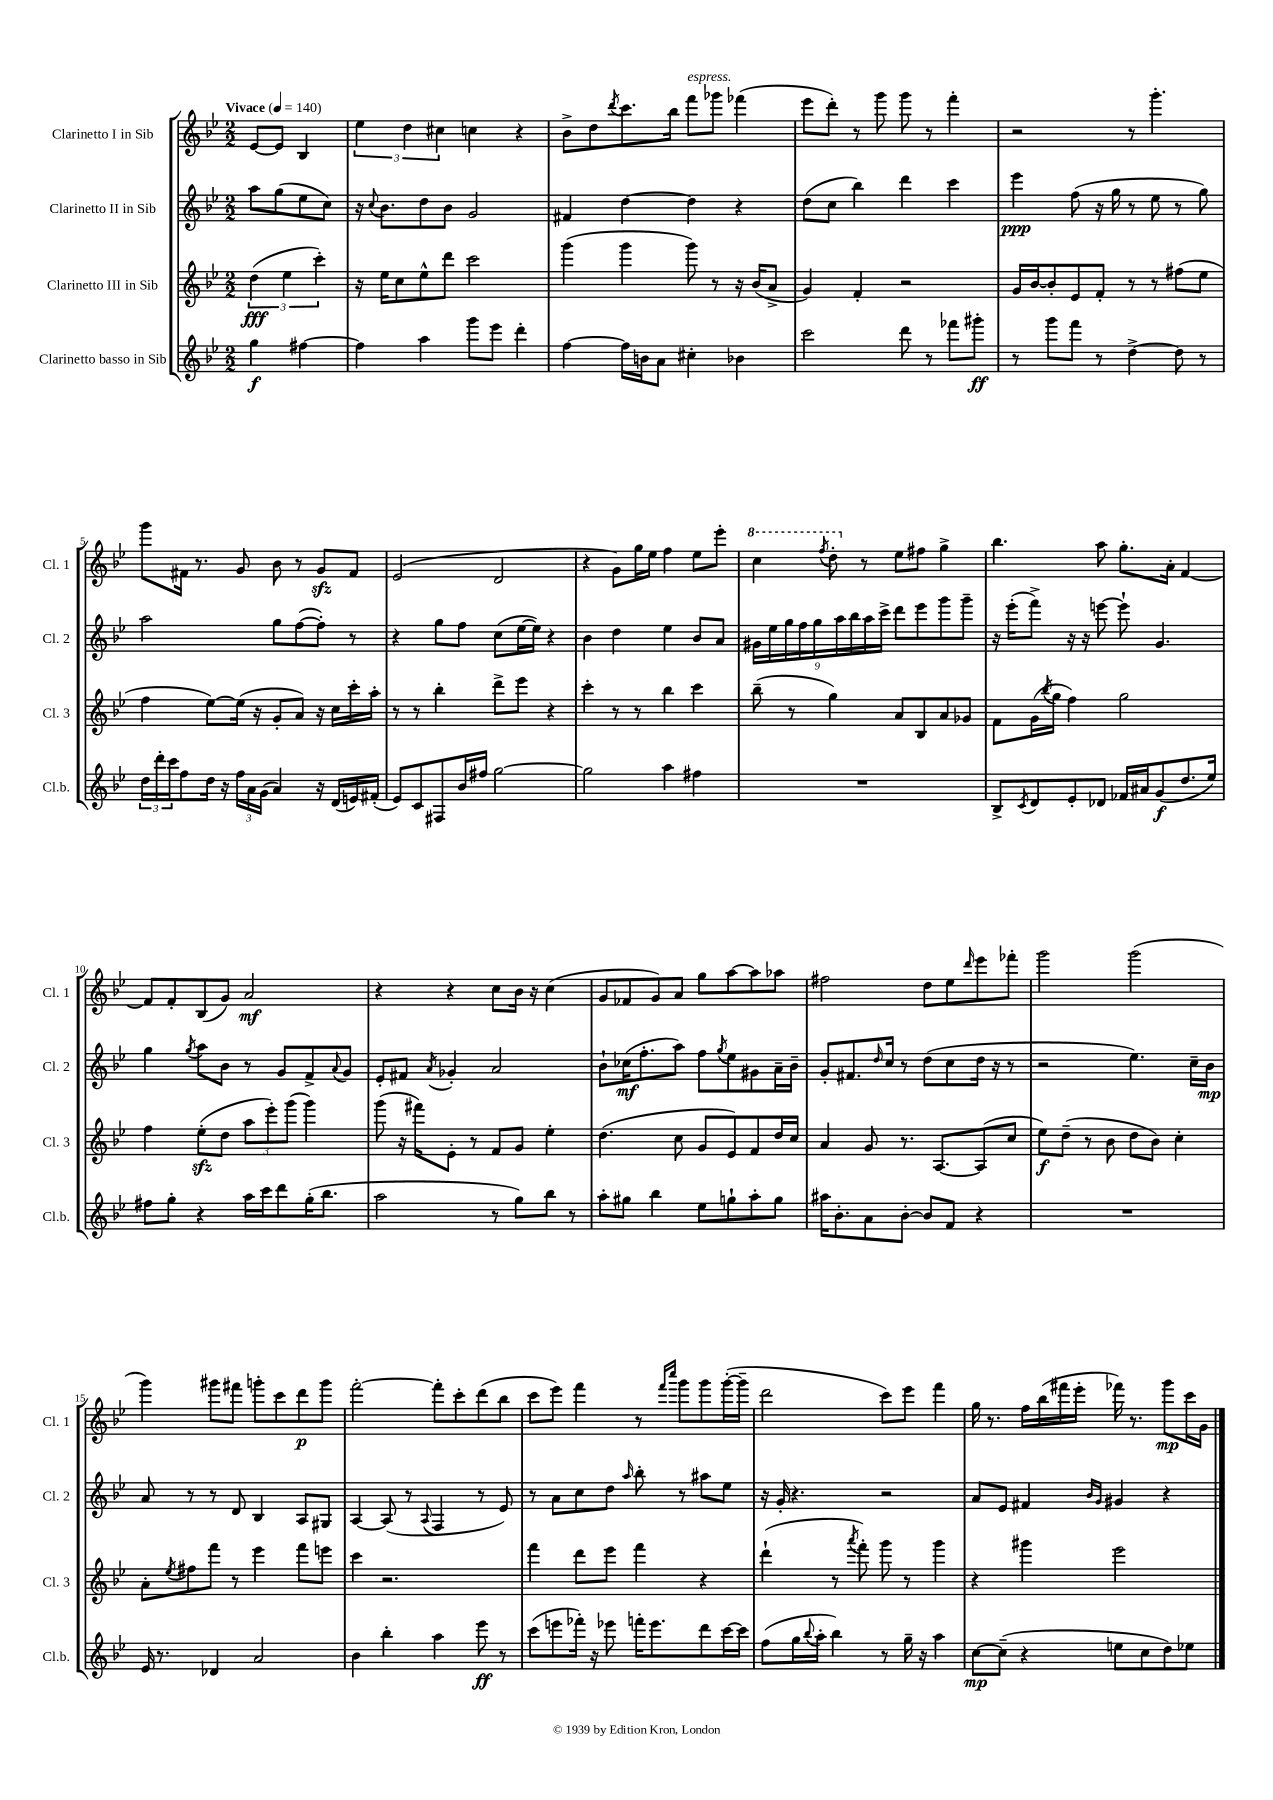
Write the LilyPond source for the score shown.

<<
\new StaffGroup <<
\new Staff = "s0" \with { instrumentName = "Clarinetto I in Sib" shortInstrumentName = "Cl. 1" } {
    \clef treble \key bes \major \numericTimeSignature \time 2/2 \partial 2 \tempo "Vivace" 4 = 140
    ees'8~ ees'8 bes4 |
    \tuplet 3/2 { ees''4 d''4 cis''4 } c''4 r4 |
    bes'8-> d''8 \acciaccatura { d'''8 } c'''8. bes''16 f'''8^\markup { \italic "espress." } ges'''8 fes'''4( |
    ees'''8 d'''8-.) r8 g'''8 g'''8 r8 f'''4-. |
    r2 r8 g'''4.-. |
    g'''8 fis'16 r8. g'8 bes'8 r8 g'8\sfz fis'8 |
    ees'2( d'2 |
    r4 g'8) g''16 ees''16 f''4 ees''8 ees'''8-. |
    \ottava #1 c'''4 \acciaccatura { f'''8 } d'''8-. \ottava #0 r8 ees''8 fis''8 g''4-> |
    bes''4. a''8 g''8.-. a'16-. f'4~ |
    f'8 f'8-. bes8( g'8) a'2\mf |
    r4 r4 c''8 bes'16 r16 c''4( |
    g'8 fes'8 g'8) a'8 g''8 a''8~ a''8 aes''8 |
    fis''2 d''8 ees''8 \grace { d'''16 } ees'''8 fes'''8-. |
    g'''2 g'''2( |
    g'''4) gis'''8 fis'''8 g'''8-. c'''8 d'''8\p g'''8 |
    f'''2~-. f'''8-. c'''8-. d'''8( bes''8 |
    c'''8 ees'''8) f'''4 r8 \grace { f'''16 c''''16 } g'''8 g'''8 g'''16~-.( g'''16-- |
    d'''2 c'''8) ees'''8 f'''4 |
    g''16 r8. f''16 bes''16( fis'''16 ees'''16-. fes'''16) r8. g'''8\mp c'''16 g'16 \bar "|." |
}
\new Staff = "s1" \with { instrumentName = "Clarinetto II in Sib" shortInstrumentName = "Cl. 2" } {
    \clef treble \key bes \major \numericTimeSignature \time 2/2 \partial 2
    a''8 g''8( ees''8 c''8) |
    r16 \appoggiatura { c''8 } bes'8. d''8 bes'8 g'2 |
    fis'4 d''4~ d''4 r4 |
    d''8( c''8 bes''4) d'''4 c'''4 |
    ees'''4\ppp f''8( r16 g''16 r8 ees''8 r8 g''8) |
    a''2 g''8 f''8~( f''8-.) r8 |
    r4 g''8 f''8 c''8( ees''16~ ees''16) r4 |
    bes'4 d''4 ees''4 bes'8 a'8 |
    \tuplet 9/8 { gis'16 ees''16 g''16 f''16 g''16 a''16 bes''16 a''16 c'''16-> } d'''8 ees'''8 g'''8 g'''8-- |
    r16 ees'''16-.( f'''8->) r16 r16 e'''8~ e'''8-! g'4. |
    g''4 \acciaccatura { g''8 } a''8 bes'8 r8 g'8 f'8-> \appoggiatura { a'8 } g'8 |
    ees'8-. fis'8 \acciaccatura { a'8 } ges'4-. a'2 |
    bes'8-! ces''16\mf( f''8.-. a''8) f''8 \acciaccatura { g''8 } ees''8 gis'8 a'16-- bes'16-- |
    g'8-. fis'8. \grace { d''16 } c''16 r8 d''8( c''8 d''16 r16 r8 |
    r2 ees''4.) c''16-- bes'16\mp |
    a'8 r8 r8 d'8 bes4 a8 gis8 |
    a4~ a8( r8 \appoggiatura { a8 } f4 r8 ees'8) |
    r8 a'8 c''8 d''8 \grace { a''16 } bes''8-. r8 ais''8 ees''8 |
    r16 g'16-. r4. r2 |
    a'8 ees'8 fis'4 \grace { bes'16 g'16 } gis'4 r4 \bar "|." |
}
\new Staff = "s2" \with { instrumentName = "Clarinetto III in Sib" shortInstrumentName = "Cl. 3" } {
    \clef treble \key bes \major \numericTimeSignature \time 2/2 \partial 2
    \tuplet 3/2 { d''4\fff( ees''4 c'''4-.) } |
    r16 ees''16 c''8 ees''8-^ d'''8 c'''2 |
    g'''4( g'''4 g'''8) r8 r16 bes'16( a'8-> |
    g'4) f'4-. r2 |
    g'16 bes'16~ bes'8-. ees'8 f'8-. r8 r8 fis''8( ees''8 |
    f''4 ees''8~) ees''16( r16 g'8-. a'8) r16 c''16 c'''16-. a''16-. |
    r8 r8 bes''4-. d'''8-> ees'''8 r4 |
    c'''4-. r8 r8 bes''4 c'''4 |
    bes''8--( r8 g''4) a'8 bes8 a'8 ges'8 |
    f'8 g'16( \acciaccatura { bes''8 } g''16 f''4) g''2 |
    f''4 ees''8-.\sfz( d''8 \tuplet 3/2 { a''8 ees'''8-.) g'''8( } g'''4) |
    g'''8( r16 fis'''16) ees'8-. r8 f'8 g'8 ees''4-. |
    d''4.( c''8 g'8 ees'8) f'8 d''16 c''16 |
    a'4 g'8 r8. a8.~ a8( c''8 |
    ees''8\f) d''8--( r8 bes'8 d''8 bes'8) c''4-. |
    a'8-. \acciaccatura { ees''8 } fis''8 f'''8 r8 ees'''4 f'''8 e'''8 |
    c'''4 r2. |
    f'''4 d'''8 ees'''8 f'''4 r4 |
    d'''4-!( r8 \acciaccatura { a'''8 } f'''8-.) g'''8 r8 g'''4 |
    r4 gis'''4 ees'''2 \bar "|." |
}
\new Staff = "s3" \with { instrumentName = "Clarinetto basso in Sib" shortInstrumentName = "Cl.b." } {
    \clef treble \key bes \major \numericTimeSignature \time 2/2 \partial 2
    g''4\f fis''4~ |
    fis''4 a''4 g'''8 ees'''8 d'''4-. |
    f''4~ f''16 b'16 a'8 cis''4-. bes'4 |
    c'''2 d'''8 r8 fes'''8 gis'''8-.\ff |
    r8 g'''8 f'''8 r8 d''4~-> d''8 r8 |
    \tuplet 3/2 { d''16 d'''16-. c'''16 } f''8 d''16 r16 \tuplet 3/2 { f''16 a'16 g'16( } a'4) r16 d'16( e'16) fis'16-.( |
    ees'8) c'8 fis8 bes'16 fis''16 g''2~ |
    g''2 a''4 fis''4 |
    R1 |
    bes8-> \acciaccatura { c'8 } d'8 ees'8-. des'8 fes'16 ais'16 g'8\f( d''8. ees''16) |
    fis''8 g''8-. r4 a''16 c'''16 d'''8 g''16-.( bes''8. |
    a''2 r8 g''8) bes''8 r8 |
    a''8-. gis''8 bes''4 ees''8 g''8-! a''8-. g''8 |
    ais''16 bes'8.-. a'8 bes'8~-. bes'8 f'8 r4 |
    R1 |
    ees'16 r8. des'4 a'2 |
    bes'4 bes''4-. a''4 ees'''8\ff r8 |
    c'''8( e'''8 fes'''16-.) r16 ees'''8 f'''16-. ees'''8. d'''8 c'''16~ c'''16 |
    f''8( g''16 \appoggiatura { bes''8 } a''16-. bes''4) r8 g''16-- r16 a''4 |
    c''8~\mp c''8--( r4 e''8 c''8 d''8) ees''8 \bar "|." |
}
>>
>>
